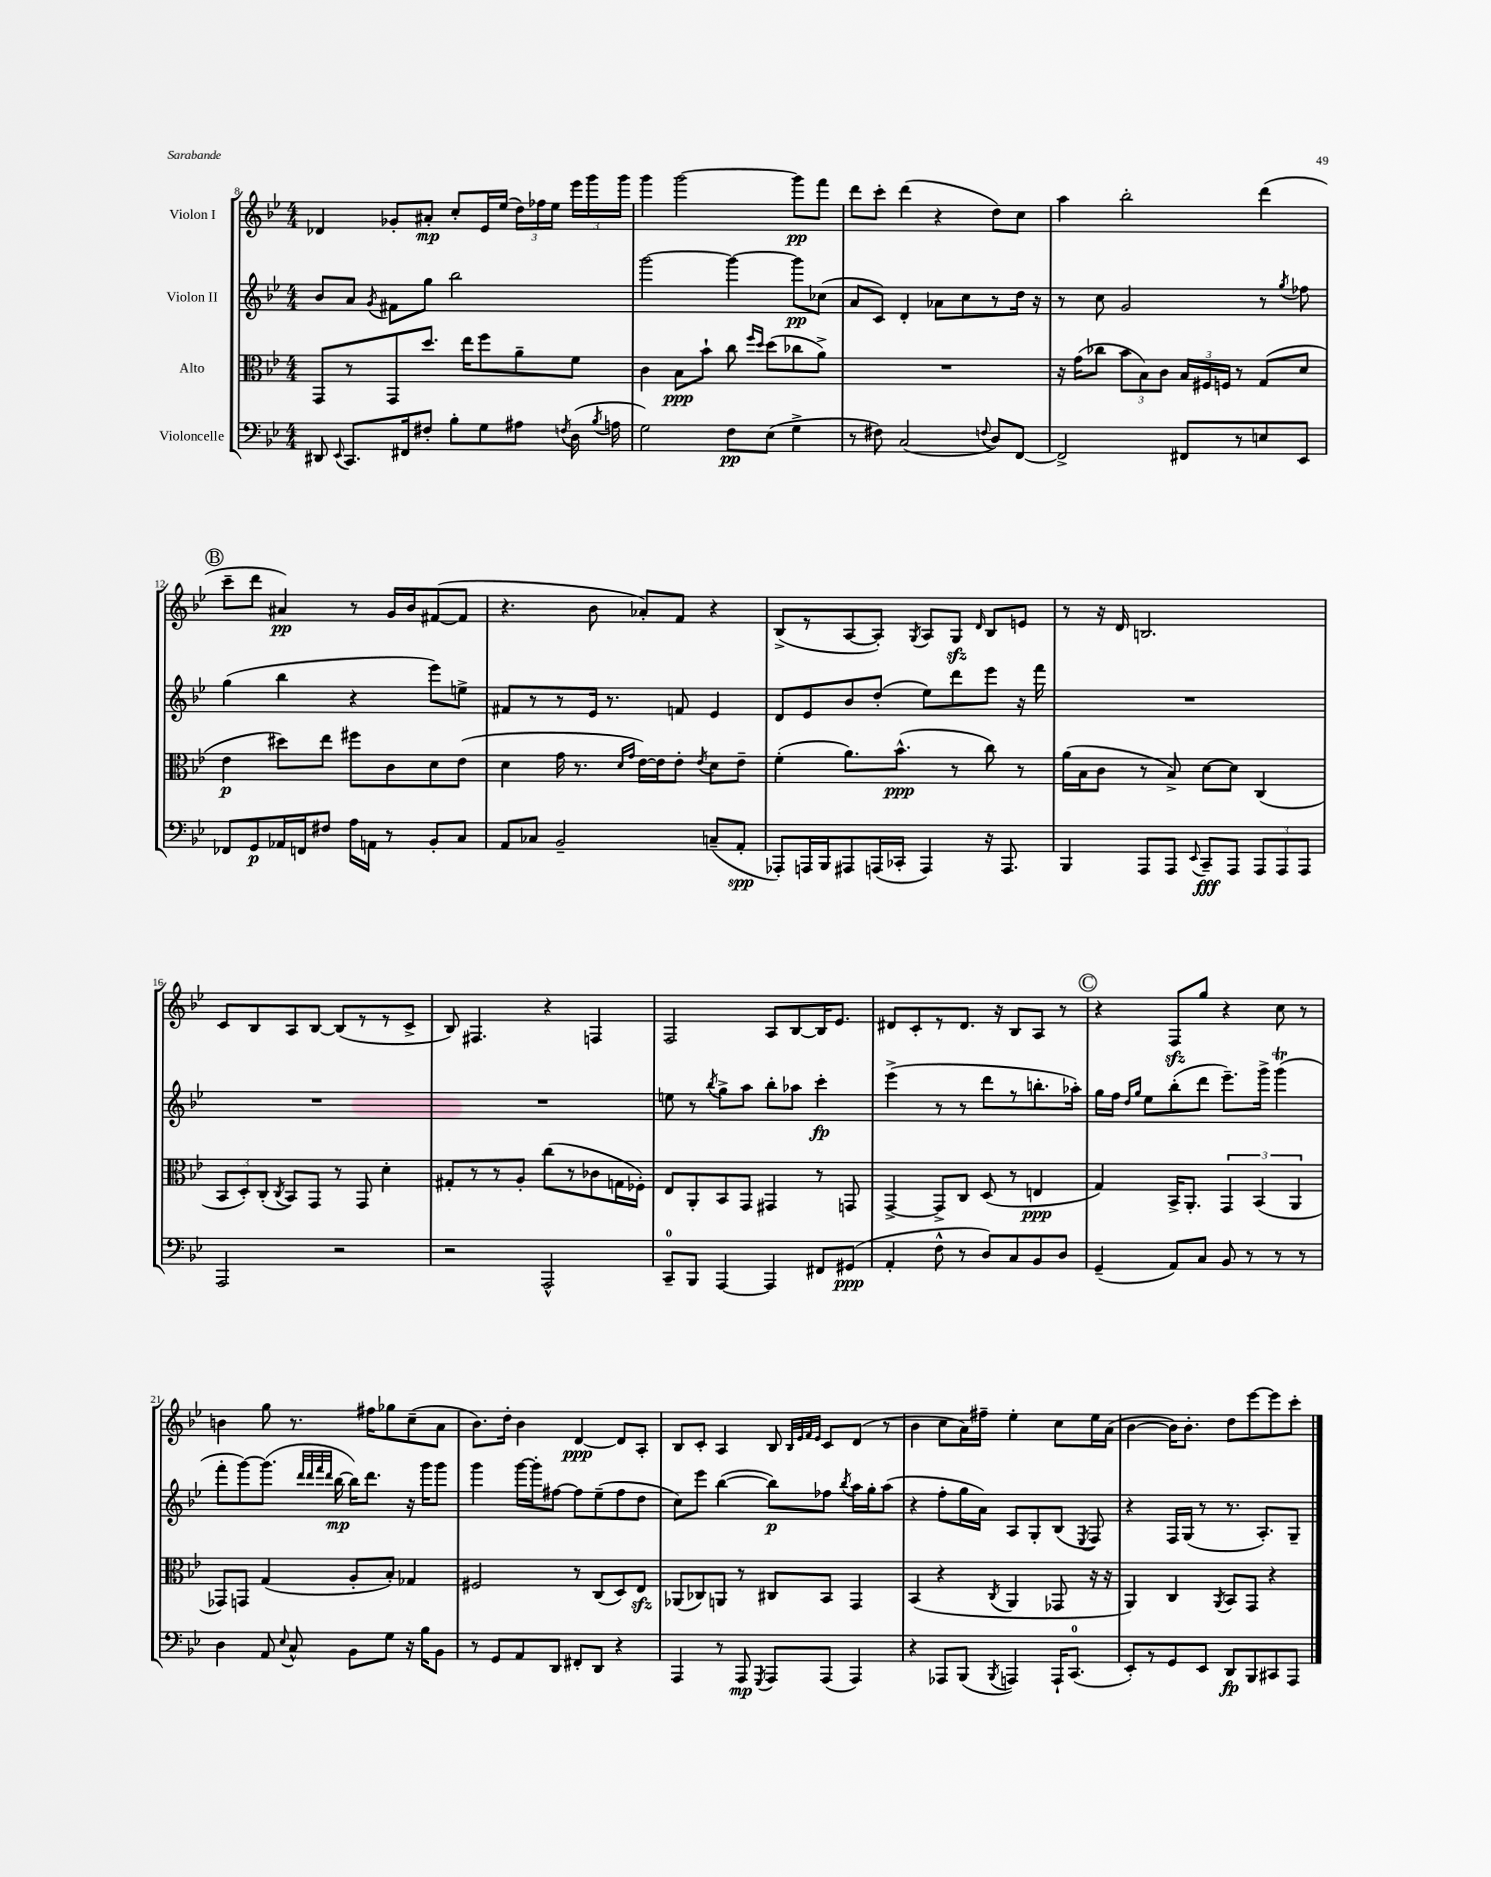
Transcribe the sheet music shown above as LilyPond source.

<<
\new StaffGroup <<
\new Staff = "s0" \with { instrumentName = "Violon I" } {
    \clef treble \key bes \major \numericTimeSignature \time 4/4
    \autoBeamOff des'4 ges'8[-. ais'8]-.\mp c''8[-. ees'16 ees''16]( \tuplet 3/2 { d''16[) fes''16 ees''16] } \tuplet 3/2 { ees'''16[ g'''16 g'''16] } |
    g'''4 g'''2~ g'''8[\pp f'''8] |
    d'''8[ c'''8]-. d'''4( r4 d''8[) c''8] |
    a''4 bes''2-. d'''4( |
    \mark \markup { \circle "B" } c'''8[-- d'''8] ais'4\pp) r8 g'16[ bes'16 fis'8~( fis'8] |
    r4. bes'8 aes'8[-.) f'8] r4 |
    bes8[->( r8 a8~ a8]-.) \acciaccatura { g8 } a8[ g8]\sfz \grace { d'16 } bes8[ e'8] |
    r8 r16 d'16 b2. |
    c'8[ bes8 a8 bes8]~ bes8[( r8 r8 c'8]-> |
    bes8) fis4. r4 f4 |
    f2 a8[ bes8~ bes16 ees'8.] |
    dis'8[ c'8-. r8 dis'8.] r16 bes8[ a8] r8 |
    \mark \markup { \circle "C" } r4 f8[\sfz g''8] r4 c''8 r8 |
    b'4 g''8 r8. fis''16[ ges''8 c''8--( a'8] |
    bes'8.[) d''16]-. bes'4 d'4~\ppp d'8[ a8]-. |
    bes8[ c'8]-. a4 bes8 \grace { bes32[ ees'32 f'32 ees'32] } c'8[ d'8]( r8 |
    bes'4 c''8[ a'16) fis''16]-- ees''4-. c''8[ ees''16 a'16]( |
    bes'4~ bes'16[) bes'8.]-. d''8[ ees'''8~ ees'''8 c'''8]-. \bar "|." |
}
\new Staff = "s1" \with { instrumentName = "Violon II" } {
    \clef treble \key bes \major \numericTimeSignature \time 4/4
    \autoBeamOff bes'8[ a'8] \acciaccatura { g'8 } fis'8[ g''8] bes''2 |
    g'''2~ g'''4~ g'''8[\pp ces''8]( |
    a'8[ c'8]) d'4-. aes'8[ c''8 r8 d''16] r16 |
    r8 c''8 g'2 r8 \acciaccatura { g''8 } fes''8 |
    \mark \markup { \circle "B" } g''4( bes''4 r4 ees'''8[) e''8]-> |
    fis'8[ r8 r8 ees'16] r8. f'8 ees'4 |
    d'8[ ees'8 bes'8 d''8]-.( ees''8[) d'''8 ees'''8] r16 f'''16 |
    R1 |
    R1 |
    R1 |
    e''8 r8 \acciaccatura { bes''8 } g''8[-> a''8] bes''8[-. aes''8] c'''4-.\fp |
    ees'''4->( r8 r8 d'''8[ r8 b''8.-. aes''16]-.) |
    \mark \markup { \circle "C" } g''16[ f''16] \grace { d''16[ g''16] } ees''8[ bes''8-.( d'''8] ees'''8.[--) g'''16]-> g'''4\trill( |
    f'''8[-. g'''8~) g'''8.]( \grace { d'''32[ d'''32 f'''32 d'''32] } bes''16~\mp bes''16[) d'''8.] r16 g'''16[ g'''8] |
    g'''4 g'''16[~ g'''16-. fis''8]~ fis''8[ ees''8--( fis''8 d''8] |
    c''8[) ees'''8] bes''4~( bes''8[\p) fes''8] \acciaccatura { bes''8 } a''16[ g''16-. a''8]( |
    r4 f''8[-. g''16 a'16]) a8[ g8-. bes8]( \acciaccatura { ees8 } f8) |
    r4 f16[ g16]( r8 r8. a8.[-.) g8]-- \bar "|." |
}
\new Staff = "s2" \with { instrumentName = "Alto" } {
    \clef alto \key bes \major \numericTimeSignature \time 4/4
    \autoBeamOff g,8[ r8 g,8 d''8.] ees''16[ f''8 a'8-- f'8] |
    c'4 bes8[\ppp bes'8]-! c''8 \grace { f''16[ d''16] } d''8[( ces''8 a'8]->) |
    R1 |
    r16 g'16[( ces''8] \tuplet 3/2 { bes'8[ bes8) c'8] } \tuplet 3/2 { bes16[ fis16 f16] } r8 g8[( d'8] |
    \mark \markup { \circle "B" } ees'4\p dis''8[) ees''8] fis''8[ c'8 d'8 ees'8]( |
    d'4 g'16 r8. \grace { d'16[ g'16] } ees'16[~) ees'16 ees'8]-. \acciaccatura { ees'8 } d'8[ ees'8]-- |
    f'4-.( a'8.[) bes'8.]-^\ppp( r8 c''8) r8 |
    a'16[( bes16 c'8] r8 bes8->) d'8[~ d'8] c4( |
    \tuplet 3/2 { bes,8[ d8-.) c8]-.( } \acciaccatura { c8 } bes,8[) g,8] r8 g,8 d'4-. |
    gis8[-. r8 r8 a8]-. c''8[( r8 ces'8 g16 fes16]-.) |
    ees8[ a,8-. bes,8 g,8] gis,4 r8 g,8 |
    g,4~-> g,8[-> c8] d8( r8 e4\ppp |
    \mark \markup { \circle "C" } g4) bes,16[-> a,8.]-. \tuplet 3/2 { g,4 bes,4( a,4 } |
    ges,8[) g,8] g4( a8[-. bes8]-.) ges4 |
    fis2 r8 c8[( d8) ees8]\sfz |
    aes,8[( ces8) a,8] r8 cis8[ bes,8] g,4 |
    bes,4( r4 \acciaccatura { c8 } a,4 ges,8 r16 r16 |
    a,4) c4 \acciaccatura { a,8 } bes,8[ g,8] r4 \bar "|." |
}
\new Staff = "s3" \with { instrumentName = "Violoncelle" } {
    \clef bass \key bes \major \numericTimeSignature \time 4/4
    \autoBeamOff dis,8 \appoggiatura { ees,8 } c,8.[ fis,16 fis8]-. bes8[-. g8 ais8] \acciaccatura { f8 } d16( \acciaccatura { bes8 } a16 |
    g2) f8[\pp ees8]( g4-> |
    r8 fis8) c2( \appoggiatura { f8 } d8[) f,8]~ |
    f,2-> fis,8[ r8 e8 ees,8] |
    \mark \markup { \circle "B" } fes,8[ g,8\p aes,16 f,16 fis8] a16[ a,16] r8 bes,8[-. c8] |
    a,8[ ces8] bes,2-- c8[--( a,8]-.\spp |
    aes,,8[-.) a,,16 bes,,16 ais,,8 a,,16( ces,16]-. a,,4) r16 a,,8. |
    bes,,4 a,,8[ a,,8] \appoggiatura { ees,8 } c,8[--\fff a,,8] \tuplet 3/2 { a,,8[ a,,8 a,,8] } |
    a,,2 r2 |
    r2 a,,2-^ |
    c,8[-0-- bes,,8] a,,4~ a,,4 fis,8[ gis,8]\ppp( |
    a,4-. f8-^ r8 d8[) c8 bes,8 d8] |
    \mark \markup { \circle "C" } g,4--( a,8[) c8] bes,8 r8 r8 r8 |
    d4 a,8 \appoggiatura { ees8 } c8-^ bes,8[ g8] r16 bes16[ bes,8] |
    r8 g,8[ a,8 d,8] fis,8[-. d,8] r4 |
    a,,4 r8 a,,8\mp \acciaccatura { g,,8 } a,,8[ a,,8]( a,,4) |
    r4 aes,,8[ bes,,8]( \acciaccatura { bes,,8 } a,,4) a,,16[-! c,8.]-0( |
    ees,8[-.) r8 g,8 ees,8] d,8[\fp bes,,8 cis,8 a,,8] \bar "|." |
}
>>
>>
\layout { \context { \Score currentBarNumber = #8 } }
